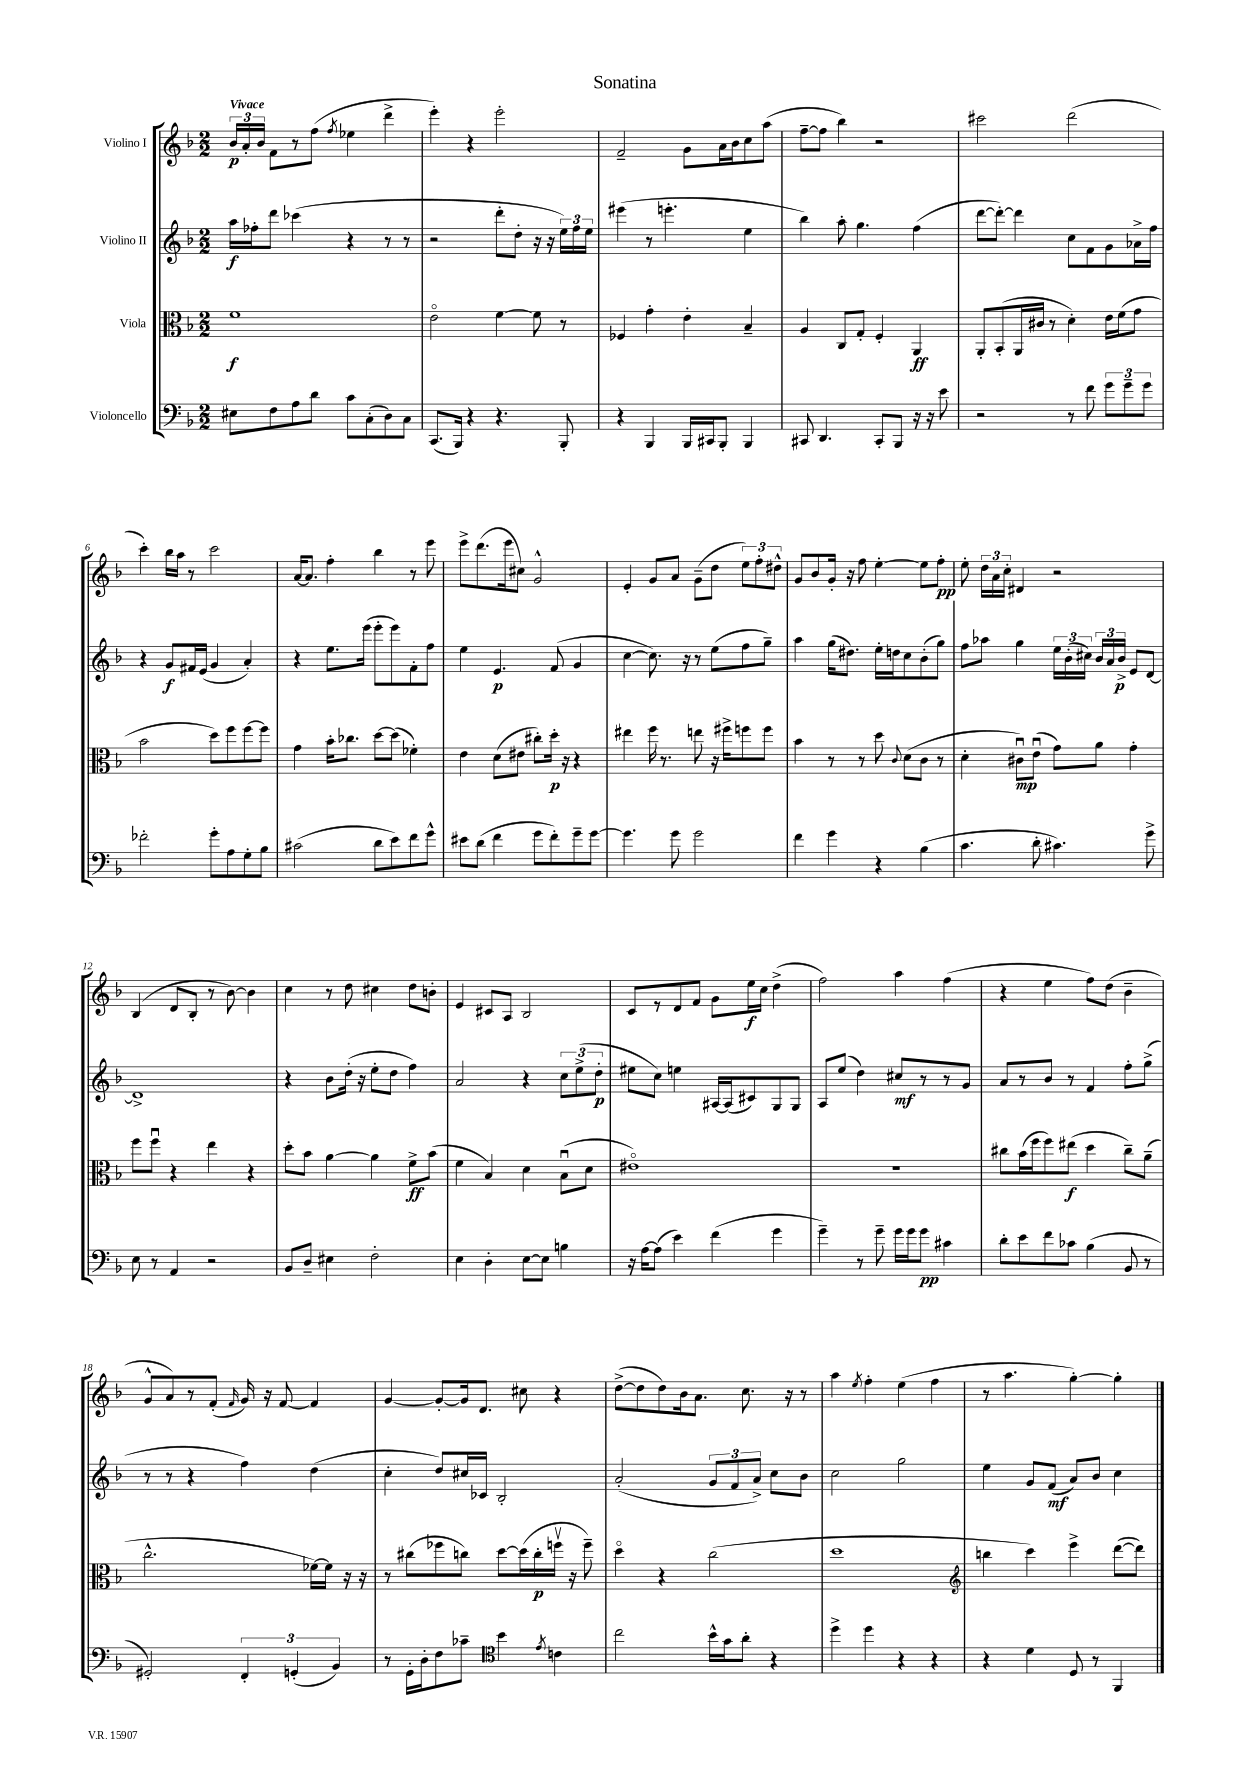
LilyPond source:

\header { title = "Sonatina" }
<<
\new StaffGroup <<
\new Staff = "s0" \with { instrumentName = "Violino I" } {
    \clef treble \key f \major \numericTimeSignature \time 2/2 \tempo "Vivace"
    \autoBeamOff \tuplet 3/2 { bes'16[\p a'16-. bes'16] } f'8[ r8 f''8]( \acciaccatura { f''8 } ees''4 d'''4-> |
    e'''4-.) r4 e'''2-. |
    f'2-- g'8[ a'16 bes'16 c''8 a''8]( |
    f''8[~-- f''8] bes''4) r2 |
    cis'''2 d'''2( |
    c'''4-.) bes''16[ a''16] r8 c'''2 |
    a'16[~ a'8.] f''4-. bes''4 r8 e'''8 |
    e'''8[-> d'''8.( e'''16 cis''8]) g'2-^ |
    e'4-. g'8[ a'8] g'8[--( d''8] \tuplet 3/2 { e''8[) f''8-. dis''8]-^ } |
    g'8[ bes'8 g'16]-. r16 f''8 e''4~-. e''8[ f''8]-.\pp |
    e''8-. \tuplet 3/2 { d''16[ a'16 c''16]-. } dis'4 r2 |
    bes4( d'8[ bes8]-. r8 bes'8~) bes'4 |
    c''4 r8 d''8 cis''4 d''8[ b'8]-. |
    e'4 cis'8[ a8] bes2 |
    c'8[ r8 d'8 f'8] g'8[ e''16\f c''16] d''4->( |
    f''2) a''4 f''4( |
    r4 e''4 f''8[) d''8]( bes'4-- |
    g'8[-^ a'8) r8 f'8]-.( \grace { f'16 } g'16) r16 f'8~ f'4 |
    g'4~ g'8[~-. g'16 d'8.] cis''8 r4 |
    d''8[~->( d''8 d''8) bes'16 a'8.] c''8. r16 r8 |
    a''4 \acciaccatura { e''8 } f''4-. e''4( f''4 |
    r8 a''4. g''4~-.) g''4-. \bar "|." |
}
\new Staff = "s1" \with { instrumentName = "Violino II" } {
    \clef treble \key f \major \numericTimeSignature \time 2/2
    \autoBeamOff a''16[\f fes''16-. d'''8] ces'''4( r4 r8 r8 |
    r2 d'''8[-. d''8]-. r16 r16 \tuplet 3/2 { e''16[) f''16 e''16] } |
    eis'''4( r8 e'''4.-. e''4 |
    bes''4) a''8-. g''4. f''4( |
    d'''8[~ d'''8]~-.) d'''4 c''8[ f'8 g'8 aes'16-> f''16] |
    r4 g'8[\f fis'16 e'16]( g'4 a'4-.) |
    r4 e''8.[ e'''16]( e'''8[-. e'''8) f'8-. f''8] |
    e''4 e'4.\p f'8( g'4 |
    c''4~ c''8.) r16 r8 e''8[( f''8 g''8]--) |
    a''4 g''16[( dis''8.]) e''16[-. d''16 c''8 bes'8-.( g''8]) |
    f''8[ aes''8] g''4 \tuplet 3/2 { e''16[ bes'16-.( cis''16]) } \tuplet 3/2 { bes'16[ a'16 bes'16]->\p } e'8[ d'8]~ |
    d'1-> |
    r4 bes'8[ d''16]-.( r16 e''8[-. d''8] f''4) |
    a'2 r4 \tuplet 3/2 { c''8[ e''8->( d''8]-.\p } |
    eis''8[ c''8]) e''4 ais16[~ ais16( cis'8) g8 g8] |
    a8[ e''8]( d''4) cis''8[\mf r8 r8 g'8] |
    a'8[ r8 bes'8] r8 f'4 f''8[-. g''8]->( |
    r8 r8 r4 f''4) d''4( |
    c''4-. d''8[) cis''16 ces'16] bes2-. |
    a'2-.( \tuplet 3/2 { g'8[ f'8 a'8]->) } c''8[ bes'8] |
    c''2 g''2 |
    e''4 g'8[ f'8]\mf( a'8[) bes'8] c''4 \bar "|." |
}
\new Staff = "s2" \with { instrumentName = "Viola" } {
    \clef alto \key f \major \numericTimeSignature \time 2/2
    \autoBeamOff f'1\f |
    e'2\flageolet f'4~ f'8 r8 |
    fes4 g'4-. e'4-. bes4-- |
    a4 c8[ g8]-. f4-. a,4\ff |
    a,8[-. bes,8-.( a,16 cis'16] r8 d'4-.) e'16[ f'16( g'8] |
    bes'2 d''8[) f''8 f''8~ f''8] |
    g'4 bes'16[-. ces''8.] d''8[~ d''8]( fes'4-.) |
    e'4 d'8[( eis'8] cis''8[-.) d''16]-.\p r16 r4 |
    eis''4 f''16 r8. e''8 r16 fis''16[-> f''8 f''8] |
    bes'4 r8 r8 d''8 \appoggiatura { c'8 } d'8[( c'8] r8 |
    d'4-. cis'8[\downbow\mp) e'8]\downbow( g'8[) a'8] g'4-. |
    f''8[ f''8]\downbow r4 e''4 r4 |
    d''8[-. bes'8] a'4~ a'4 f'8[->\ff bes'8]( |
    f'4 bes4) d'4 bes8[\downbow( d'8] |
    eis'1\flageolet) |
    R1 |
    cis''8[ bes'16( f''16 f''8) eis''8]\f( d''4 cis''8[--) a'8]--( |
    c''2.-^ fes'16[~) fes'16] r16 r16 |
    r8 cis''8[( fes''8 c''8]) d''8[~ d''16( c''16-.\p f''16]\upbow r16 f''8--) |
    d''4\flageolet r4 c''2( |
    d''1 |
    \clef treble b''4 c'''4) e'''4-> d'''8[~( d'''8]) \bar "|." |
}
\new Staff = "s3" \with { instrumentName = "Violoncello" } {
    \clef bass \key f \major \numericTimeSignature \time 2/2
    \autoBeamOff eis8[ f8 a8 d'8] c'8[ c8-.( d8) c8] |
    c,8.[( bes,,16]) r4 r4. bes,,8-. |
    r4 bes,,4 bes,,16[ cis,16 bes,,8]-. bes,,4 |
    cis,8 d,4. cis,8[-. bes,,8] r16 r16 e'8 |
    r2 r8 f'8 \tuplet 3/2 { g'8[ g'8-- g'8] } |
    fes'2-. g'8[-. a8 g8-. bes8] |
    cis'2( d'8[ e'8) f'8 g'8]-^ |
    eis'8[ d'8]( f'4 g'8[ f'8-.) g'8-- g'8]~ |
    g'4. g'8 g'2 |
    f'4 g'4 r4 bes4( |
    c'4. d'8-. cis'4.) g'8-> |
    e8 r8 a,4 r2 |
    bes,8[ d8]-- eis4 f2-. |
    e4 d4-. e8[~ e8] b4 |
    r16 a16[~ a8]( e'4) f'4( g'4 |
    g'4--) r8 g'8-- g'16[ g'16 g'8]\pp cis'4 |
    d'8[-. e'8 f'8 ces'8] bes4( bes,8 r8 |
    gis,2-.) \tuplet 3/2 { f,4-. g,4-.( bes,4) } |
    r8 g,16[-. d16-. f8 ces'8]-- \clef tenor bes'4 \acciaccatura { e'8 } c'4 |
    c''2 bes'16[-^ g'16 a'8]-. r4 |
    d''4-> d''4 r4 r4 |
    r4 d'4 d8 r8 f,4 \bar "|." |
}
>>
>>
